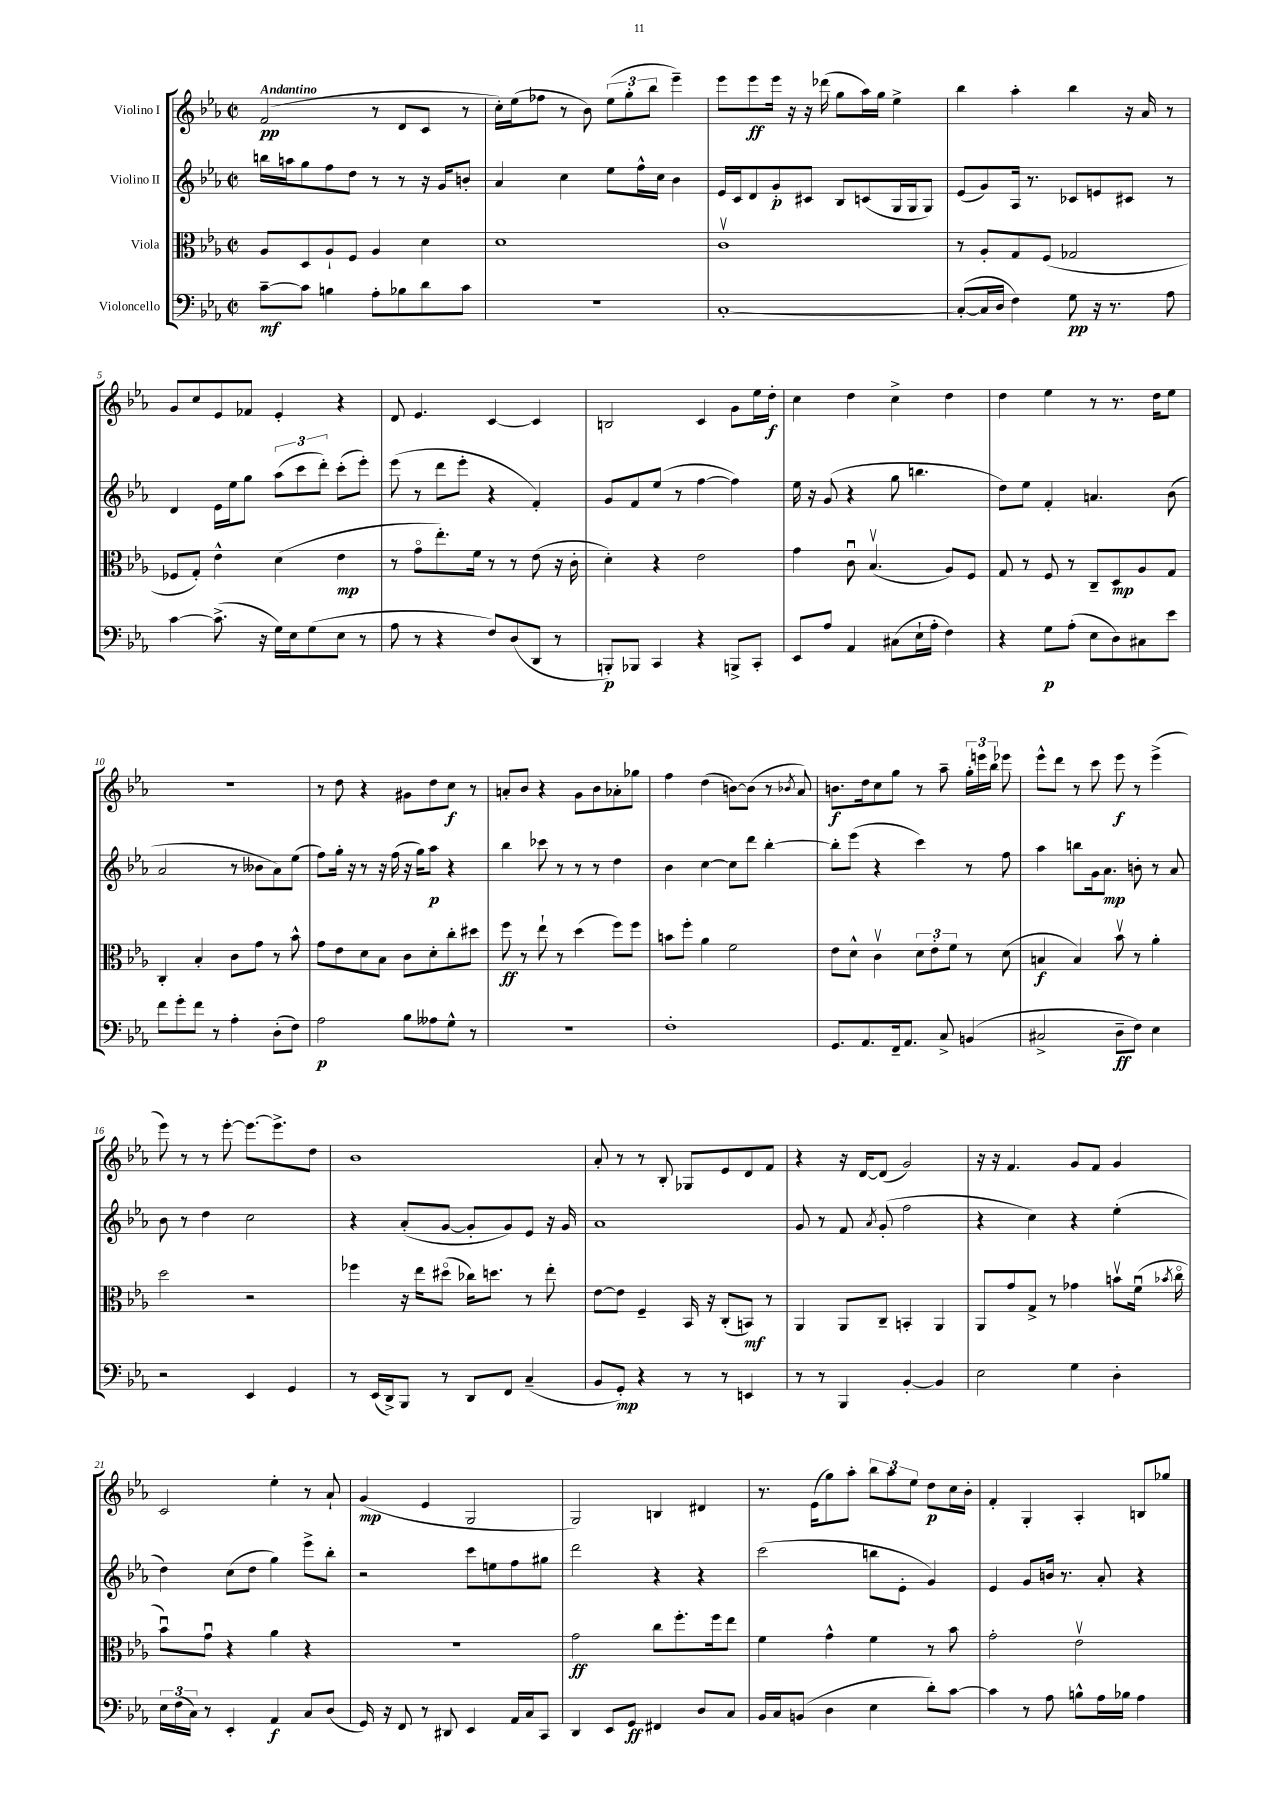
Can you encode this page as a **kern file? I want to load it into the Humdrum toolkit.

**kern	**kern	**kern	**kern
*staff4	*staff3	*staff2	*staff1
*clefF4	*clefC3	*clefG2	*clefG2
*k[b-e-a-]	*k[b-e-a-]	*k[b-e-a-]	*k[b-e-a-]
*M2/2	*M2/2	*M2/2	*M2/2
*met(c|)	*met(c|)	*met(c|)	*met(c|)
[8c~	8A-	16bb	(2f
.	.	16aa	.
8c]	8D	8gg	.
4B	8A-`	8ff	.
.	8F	8dd	.
8A-'	4A-	8r	8r
8B-	.	8r	8d
8d	4d	16r	8c
.	.	16g	.
8c	.	8b'	8r
=	=	=	=
1r	1d	4a-	16cc')
.	.	.	(16ee-
.	.	.	8ff-
.	.	4cc	8r
.	.	.	8b-)
.	.	8ee-	(12ee-
.	.	.	12gg'
.	.	16ff^^	.
.	.	.	12bb-
.	.	16cc	.
.	.	4b-	4eee-~)
=	=	=	=
[1C'	1cv	16e-	8eee-
.	.	16c	.
.	.	8d	8eee-
.	.	8g'	16eee-
.	.	.	16r
.	.	8c#	16r
.	.	.	(16ddd-
.	.	8B-	8gg
.	.	(8c	16aa-)
.	.	.	16gg
.	.	16G	4ee-^
.	.	16G	.
.	.	8G)	.
=	=	=	=
(8C'_	8r	(8e-	4bb-
16C]	8A-'	8g)	.
16D	.	.	.
4F)	8G	16A-	4aa-'
.	.	8.r	.
.	(8F	.	.
8G	2G-	8c-	4bb-
16r	.	8e	.
8.r	.	.	.
.	.	8c#	16r
.	.	.	16a-
8A-	.	8r	8r
=	=	=	=
[4c	8F-	4d	8g
.	8G')	.	8cc
(8.c^]	4e-^^	16e-	8e-
.	.	16ee-	.
.	.	8gg	8f-
16r	.	.	.
16G)	(4d	(12aa-	4e-'
16E-	.	.	.
.	.	12ccc	.
(8G	.	.	.
.	.	12ddd')	.
8E-	4e-	(8ccc'	4r
8r	.	8eee-')	.
=	=	=	=
8A-	8r	(8eee-	8d
8r	8go	8r	4.e-
4r	8.ee-')	8ddd	.
.	.	8eee-'	.
.	16f	.	.
8F)	8r	4r	[4c
(8D	8r	.	.
8DD	(8e-	4f')	4c]
8r	16r	.	.
.	16c'	.	.
=	=	=	=
8BBB')	4d')	8g	2B
8BBB-	.	8f	.
4CC	4r	(8ee-	.
.	.	8r	.
4r	2e-	[4ff	4c
8BBB^	.	4ff])	8g
8CC'	.	.	16ee-
.	.	.	16dd'
=	=	=	=
8EE-	4g	16ee-	4cc
.	.	16r	.
8A-	.	(8g	.
4AA-	8cu	4r	4dd
.	(4.B-v	.	.
(8C#	.	8gg	4cc^
16E-`	.	4.bb	.
16A-'	.	.	.
4F)	8A-)	.	4dd
.	8F	.	.
=	=	=	=
4r	8G	8dd)	4dd
.	8r	8ee-	.
8G	8F	4f'	4ee-
(8A-'	8r	.	.
8E-	8C~	4.a	8r
8D)	8D	.	8.r
8C#	8A-	.	.
.	.	.	16dd
8e-	8G	(8b-	8ee-
=	=	=	=
8f	4C'	2a-	1r
8g'	.	.	.
8f	4B-'	.	.
8r	.	.	.
4A-'	8c	8r	.
.	8g	8b--	.
(8D'	8r	8a-)	.
8F)	8b-^^	(8ee-	.
=	=	=	=
2A-	8g	8ff)	8r
.	8e-	16gg'	8dd
.	.	16r	.
.	8d	8r	4r
.	8B-	16r	.
.	.	(16ff	.
8B-	8c	16r	8g#
.	.	16gg)	.
8A--	8d'	8aa-	8dd
8G^^	8cc'	4r	8cc
8r	8dd#	.	8r
=	=	=	=
1r	8ff	4bb-	8a'
.	8r	.	8b-
.	8ee-`	8ccc-	4r
.	8r	8r	.
.	(4dd	8r	8g
.	.	8r	8b-
.	8ff)	4dd	8a-'
.	8ff	.	8gg-
=	=	=	=
1F'	8b	4b-	4ff
.	8ff'	.	.
.	4a-	[4cc	(4dd
.	2f	8cc]	[8b)
.	.	8ddd	(8b]
.	.	[4bb-'	8r
.	.	.	8qb-
.	.	.	8a-)
=	=	=	=
8.GG	8e-	8bb-']	8.b
.	8d^^	(8eee-	.
8.AA-	.	.	16dd
.	4cv	4r	8cc
16FF~	.	.	8gg
8.AA-	.	.	.
.	12d	4ccc)	8r
.	12e-'	.	.
8C^	.	.	8aa-~
.	12f	.	.
(4BB	8r	8r	24gg'
.	.	.	24eee
.	.	.	24bb-
.	(8d	8ff	8eee-
=	=	=	=
2C#^	4B	4aa-	8eee-^^
.	.	.	8ddd
.	4B)	8bb	8r
.	.	16g	8ccc
.	.	8.a-	.
8D~	8b-v	.	8eee-
8F)	8r	8b'	8r
4E-	4a-'	8r	(4eee-^
.	.	8a-	.
=	=	=	=
2r	2dd	8b-	8eee-)
.	.	8r	8r
.	.	4dd	8r
.	.	.	[8eee-'
4EE-	2r	2cc	8.eee-_
.	.	.	8.eee-^]
4GG	.	.	.
.	.	.	8dd
=	=	=	=
8r	4ff-	4r	1b-
(16EE-	.	.	.
16DD^)	.	.	.
8BBB-	16r	(8a-'	.
.	16ee-	.	.
8r	(8dd#o	[8g	.
8DD	16cc-)	8g']	.
.	8.dd	.	.
8FF	.	8g)	.
(4C~	8r	8e-	.
.	8ee-'	16r	.
.	.	16g	.
=	=	=	=
8BB-	[8e-	1a-	8a-'
8GG')	8e-]	.	8r
4r	4F~	.	8r
.	.	.	8B-'
8r	16BB-	.	8G-
.	16r	.	.
8r	(8C'	.	8e-
4EE	8BB)	.	8d
.	8r	.	8f
=	=	=	=
8r	4AA-	8g	4r
8r	.	8r	.
4BBB-	8AA-	8f	16r
.	.	.	[16d
.	.	8qa-	.
.	8C~	(8g'	(8d]
[4BB-'	4BB'	2ff	2g)
4BB-]	4AA-	.	.
=	=	=	=
2E-	8AA-	4r	16r
.	.	.	16r
.	8g	.	4.f
.	8G^	4cc)	.
.	8r	.	.
4G	4g-	4r	8g
.	.	.	8f
4D'	8bv	(4ee-'	4g
.	(16fu	.	.
.	8qb-	.	.
.	16cco	.	.
=	=	=	=
24E-	8b-u)	4dd)	2c
(24F	.	.	.
24C)	.	.	.
8r	8gu	.	.
4EE-'	4r	(8cc	.
.	.	8dd	.
4AA-	4a-	4gg)	4ee-'
8C	4r	8eee-^	8r
(8D	.	8bb-'	8a-`
=	=	=	=
16GG)	1r	2r	(4g
16r	.	.	.
8FF	.	.	.
8r	.	.	4e-
8DD#	.	.	.
4EE-	.	8ccc	2G
.	.	8ee	.
16AA-	.	8ff	.
16C	.	.	.
8CC	.	8gg#	.
=	=	=	=
4DD	2g	2ddd	2G)
8EE-	.	.	.
8GG	.	.	.
4FF#	8cc	4r	4B
.	8.ff'	.	.
8D	.	4r	4d#
.	16ff	.	.
8C	8ee-	.	.
=	=	=	=
16BB-	4f	(2ccc	8.r
16C	.	.	.
(8BB	.	.	.
.	.	.	(16e-
4D	4g^^	.	8gg)
.	.	.	8aa-'
4E-	4f	8bb	12bb-
.	.	.	12aa-
.	.	8e-'	.
.	.	.	12ee-
8d')	8r	4g)	8dd
[8c	8b-	.	16cc
.	.	.	16b-'
=	=	=	=
4c]	2g'	4e-	4f'
8r	.	8g	4G'
8A-	.	16b	.
.	.	8.r	.
8B^^	2e-v	.	4A-'
16A-	.	8a-'	.
16B-	.	.	.
4A-	.	4r	8B
.	.	.	8gg-
==	==	==	==
*-	*-	*-	*-
